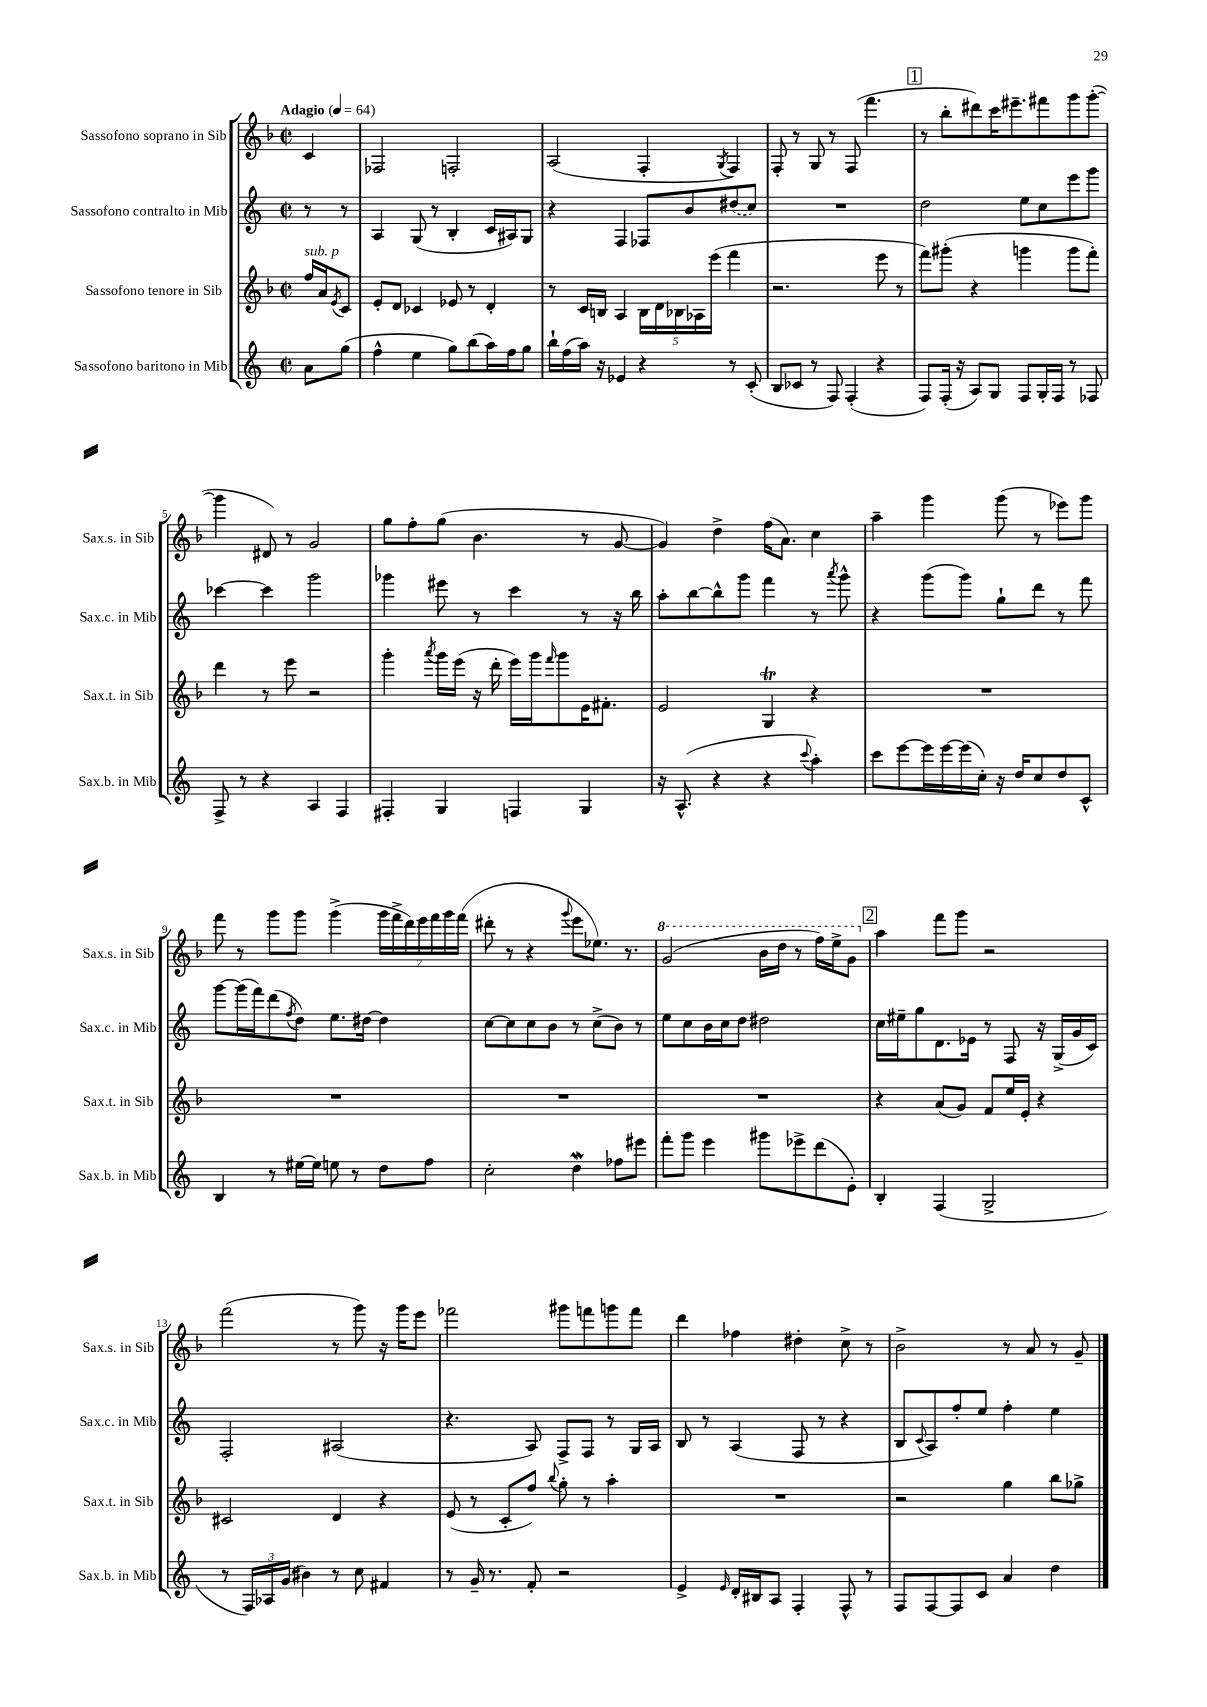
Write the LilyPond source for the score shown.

<<
\new StaffGroup <<
\new Staff = "s0" \with { instrumentName = "Sassofono soprano in Sib" shortInstrumentName = "Sax.s. in Sib" } {
    \clef treble \key f \major \defaultTimeSignature \time 2/2 \partial 4 \tempo "Adagio" 4 = 64
    c'4 |
    fes2 f2-. |
    a2( f4-. \acciaccatura { g8 } f4) |
    f8-. r8 g8 r8 f8( f'''4. |
    \mark \markup { \box "1" } r8 bes''8-. dis'''8) c'''16 eis'''8.-- fis'''8 g'''8 g'''8~-.( |
    g'''4 dis'8) r8 g'2 |
    g''8 f''8-. g''8( bes'4. r8 g'8~ |
    g'4) d''4-> f''16( a'8.) c''4 |
    a''4-- g'''4 g'''8( r8 ees'''8) g'''8 |
    f'''8 r8 g'''8 g'''8 g'''4->( \tuplet 7/4 { g'''16 f'''16-> d'''16) e'''16 f'''16 g'''16 f'''16( } |
    dis'''8-. r8 r4 \appoggiatura { g'''8 } e'''8 ees''8.) r8. |
    \ottava #1 g''2( bes''16 d'''16 r8 f'''16) e'''16-> g''8 \ottava #0 |
    \mark \markup { \box "2" } a''4 f'''8 g'''8 r2 |
    f'''2( r8 g'''8) r16 g'''16 e'''8 |
    fes'''2 gis'''8 f'''8 g'''8 f'''8 |
    d'''4 fes''4 dis''4-. c''8-> r8 |
    bes'2-> r8 a'8 r8 g'8-- \bar "|." |
}
\new Staff = "s1" \with { instrumentName = "Sassofono contralto in Mib" shortInstrumentName = "Sax.c. in Mib" } {
    \clef treble \key c \major \defaultTimeSignature \time 2/2 \partial 4
    r8 r8 |
    a4 g8( r8 b4-. c'16 ais16) g8 |
    r4 f4 fes8 b'8 \once \slurDashed dis''8( c''8) |
    R1 |
    \mark \markup { \box "1" } d''2 e''8 c''8 e'''8 g'''8 |
    ces'''4~ ces'''4 g'''2 |
    ges'''4 eis'''8 r8 c'''4 r8 r16 b''16 |
    a''8-. b''8~ b''8-^ g'''8 f'''4 r8 \acciaccatura { a'''8 } g'''8-^ |
    r4 g'''8( g'''8) g''8-! d'''8 r8 f'''8 |
    g'''8~ g'''16( f'''16) d'''8( \acciaccatura { f''8 } d''8) e''8. dis''16~ dis''4 |
    c''8~ c''8 c''8 b'8 r8 c''8->( b'8) r8 |
    e''8 c''8 b'16 c''16 d''8 dis''2 |
    \mark \markup { \box "2" } c''16 eis''16-- g''8 d'8. ees'16 r8 f8 r16 g16->( g'16 c'16) |
    f2-. ais2( |
    r4. a8) f8-> f8 r8 g16 a16 |
    b8 r8 a4( f8 r8 r4 |
    b8 \appoggiatura { c'8 } a8) f''8-. e''8 f''4-. e''4 \bar "|." |
}
\new Staff = "s2" \with { instrumentName = "Sassofono tenore in Sib" shortInstrumentName = "Sax.t. in Sib" } {
    \clef treble \key f \major \defaultTimeSignature \time 2/2 \partial 4
    f''16^\markup { \italic "sub. p" } a'16 \acciaccatura { e'8 } c'8 |
    e'8-. d'8 ces'4 ees'8 r8 d'4-. |
    r8 c'16 b16 a4 \tuplet 5/4 { b16 d'16 bes16 aes16 e'''16( } f'''4 |
    r2. e'''8 r8 |
    \mark \markup { \box "1" } f'''8) gis'''8-.( r4 g'''4 g'''8 f'''8-.) |
    d'''4 r8 e'''8 r2 |
    g'''4-. \acciaccatura { a'''8 } g'''16 e'''16( r16 d'''16-. e'''16) g'''16 \grace { f'''16 } g'''8 e'16 fis'8.-. |
    e'2 g4\trill r4 |
    R1 |
    R1 |
    R1 |
    R1 |
    \mark \markup { \box "2" } r4 a'8( g'8) f'8 e''16 e'16-. r4 |
    cis'2 d'4 r4 |
    e'8( r8 c'8-. f''8) \appoggiatura { bes''8 } g''8-. r8 a''4-. |
    R1 |
    r2 g''4 bes''8 ges''8-> \bar "|." |
}
\new Staff = "s3" \with { instrumentName = "Sassofono baritono in Mib" shortInstrumentName = "Sax.b. in Mib" } {
    \clef treble \key c \major \defaultTimeSignature \time 2/2 \partial 4
    a'8 g''8( |
    f''4-^ e''4 g''8) b''8( a''16) f''16 g''8 |
    b''16-! f''16( a''16) r16 ees'4 r4 r8 c'8-.( |
    b8 ces'8 r8 f8) f4-.( r4 |
    \mark \markup { \box "1" } f8) f16-.( r16 a8) g8 f8 g16-. f16 r8 fes8 |
    f8-> r8 r4 a4 f4 |
    fis4-. g4 f4 g4 |
    r16 a8.-^( r4 r4 \appoggiatura { c'''8 } a''4-.) |
    c'''8 e'''8~ e'''16 e'''16~ e'''16( c''16-.) r16 d''16 c''8 d''8 c'8-^ |
    b4 r8 eis''16~ eis''16 e''8 r8 d''8 f''8 |
    c''2-. d''4\mordent fes''8 eis'''8 |
    f'''8-. g'''8 e'''4 gis'''8 ees'''8-> d'''8( e'8-.) |
    \mark \markup { \box "2" } b4-. f4( g2-> |
    r8 \tuplet 3/2 { f16) aes16 g'16( } bis'4) r8 c''8 fis'4 |
    r8 g'16-- r8. f'8-. r2 |
    e'4-> \grace { e'16 } d'16-. bis16 a8 f4-. f8-^ r8 |
    f8 f8~ f8 c'8 a'4 d''4 \bar "|." |
}
>>
>>
